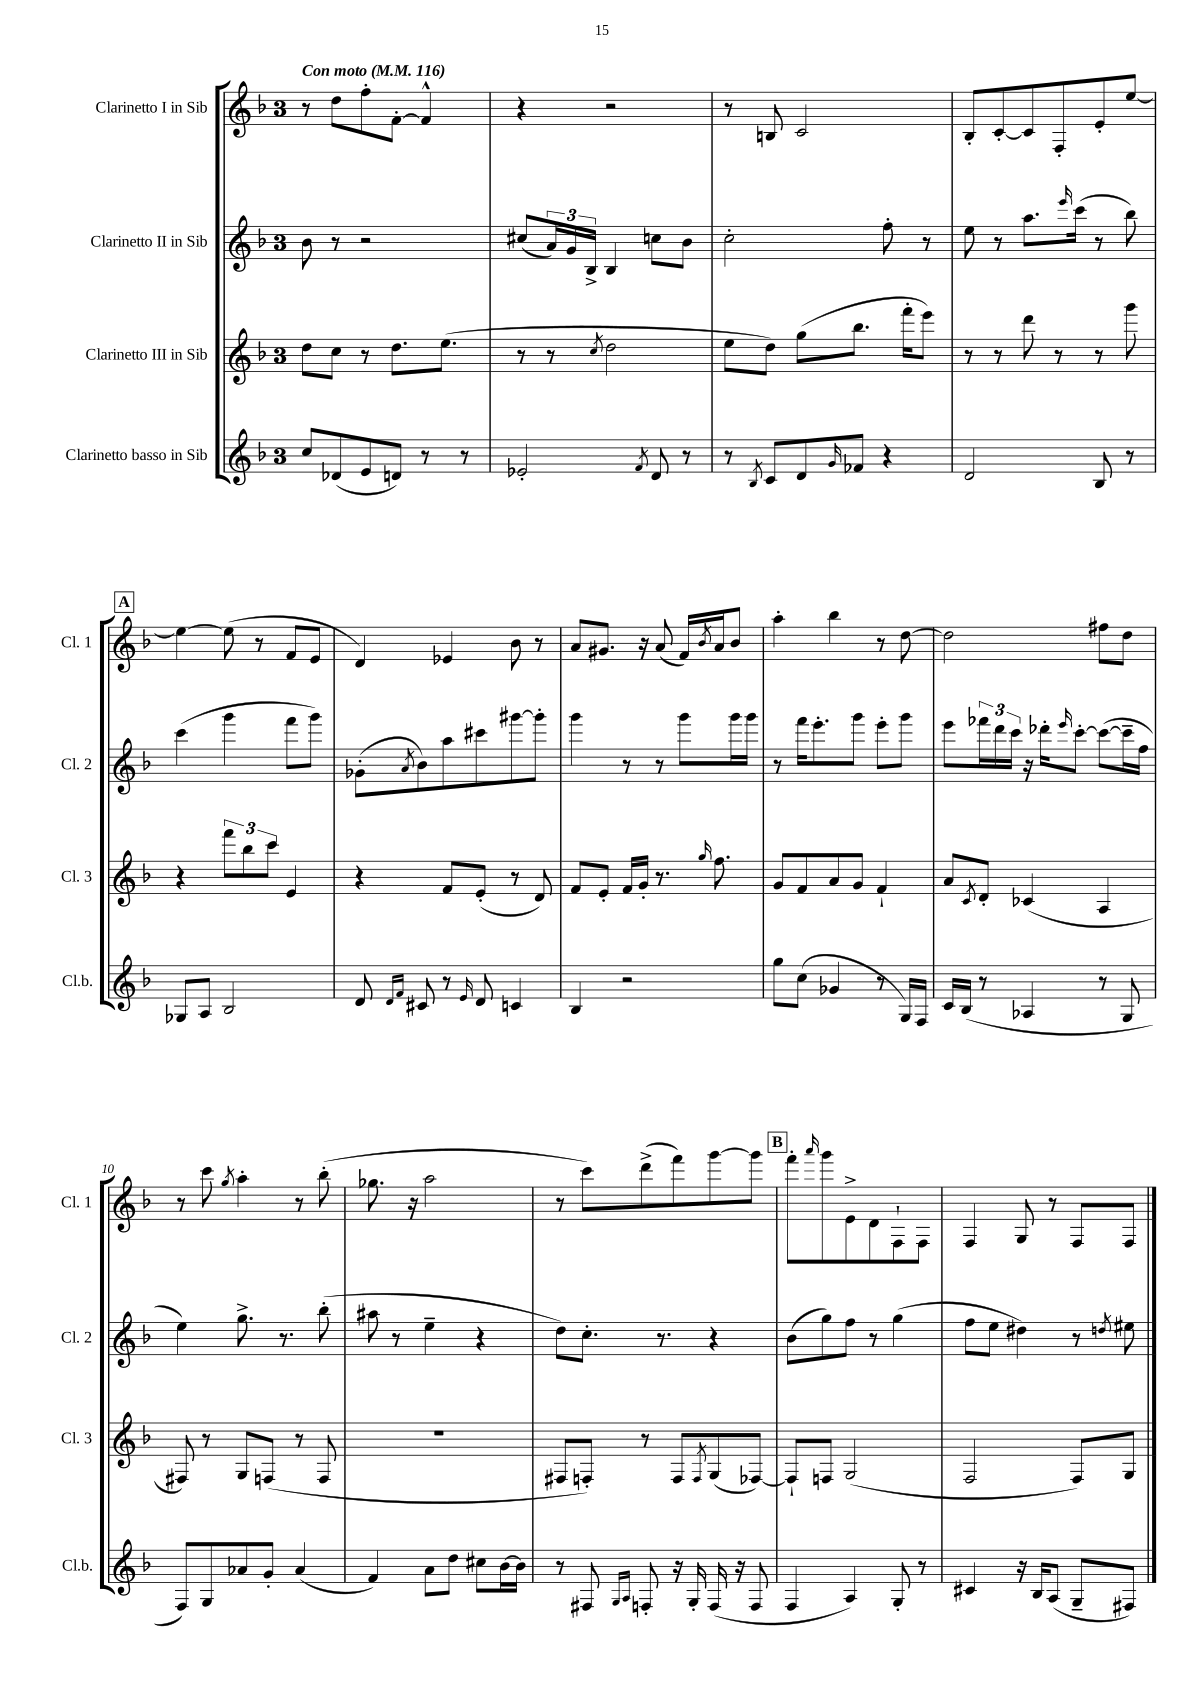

**kern	**kern	**kern	**kern
*staff4	*staff3	*staff2	*staff1
*clefG2	*clefG2	*clefG2	*clefG2
*k[b-]	*k[b-]	*k[b-]	*k[b-]
*M3/4	*M3/4	*M3/4	*M3/4
*MM116	*MM116	*MM116	*MM116
8cc/L	8dd\L	8b-\	8r
(8d-/	8cc\J	8r	8dd\L
8e/	8r	2r	8ff'\
8d/J)	8.dd\L	.	[8f'\J
8r	.	.	4f^^/]
.	(8.ee\J	.	.
8r	.	.	.
=	=	=	=
2e-'/	8r	(8cc#/L	4r
.	8r	24a/L)	.
.	.	24g/	.
.	.	24B-^/JJ	.
.	8qcc/	.	.
.	2dd\	4B-/	2r
8qf/	.	.	.
8d/	.	8cc\L	.
8r	.	8b-\J	.
=	=	=	=
8r	8ee\L	2cc'\	8r
8qB-/	.	.	.
8c/L	8dd\J)	.	8B/
8d/	(8gg\L	.	2c/
16qqg/	.	.	.
8f-/J	8.bb-\J	.	.
4r	.	8ff'\	.
.	16fff'\LK	.	.
.	8eee\J)	8r	.
=	=	=	=
2d/	8r	8ee\	8B-'/L
.	8r	8r	[8c'/
.	8ddd\	8.aa\L	8c/]
.	8r	.	8F'/
.	.	16qqeee/	.
.	.	(16ccc\Jk	.
8B-/	8r	8r	8e'/
8r	8ggg\	8bb-\)	[8ee/J
=	=	=	=
8G-/L	4r	(4ccc\	4ee\_
8A/J	.	.	.
2B-/	12fff\L	4ggg\	(8ee\]
.	12bb-\	.	.
.	.	.	8r
.	12ccc\J	.	.
.	4e/	8fff\L	8f/L
.	.	8ggg\J)	8e/J
=	=	=	=
8d/	4r	(8g-'\L	4d/)
16qqd/LL	.	.	.
16qqf/JJ	.	8qa/	.
8c#/	.	8b-\)	.
8r	8f/L	8aa\	4e-/
16qqe/	.	.	.
8d/	(8e'/J	8ccc#\	.
4c/	8r	[8ggg#\	8b-\
.	8d/)	8ggg#'\]J	8r
=	=	=	=
4B-/	8f/L	4ggg\	8a/L
.	8e'/J	.	8.g#/J
2r	16f/LL	8r	.
.	16g'/JJ	.	16r
.	8.r	8r	(8a/
.	.	8ggg\L	16f/LL)
.	16qqgg/	.	8qb-/
.	8.ff\	.	16a/J
.	.	16ggg\L	8b-/J
.	.	16ggg\JJ	.
=	=	=	=
8gg\L	8g/L	8r	4aa'\
(8cc\J	8f/	16fff\LK	.
.	.	8.eee'\	.
4g-/	8a/	.	4bb-\
.	8g/J	8ggg\J	.
8r	4f`/	8eee'\L	8r
16G/LL)	.	8ggg\J	[8dd\
16F/JJ	.	.	.
=	=	=	=
16c/LL	8a/L	8eee\L	2dd\]
(16B-/JJ	.	.	.
.	8qc/	.	.
8r	8d'/J	24fff-\L	.
.	.	24ddd\	.
.	.	24ccc\JJ	.
4A-/	(4c-/	16r	.
.	.	16ddd-'\LK	.
.	.	16qqeee/	.
.	.	[8ccc'\J	.
8r	4A/	(8ccc\_L	8ff#\L
8G/	.	16ccc~\]L	8dd\J
.	.	16ff\JJ	.
=	=	=	=
8F/L)	8F#/)	4ee\)	8r
8G/	8r	.	8ccc\
.	.	.	8qgg/
8a-/	8G/L	8.gg^\	4aa'\
8g'/J	(8F/J	.	.
.	.	8.r	.
(4a-/	8r	.	8r
.	8F/	(8bb-'\	(8bb-'\
=	=	=	=
4f/)	2.r	8aa#\	8.gg-\
.	.	8r	.
.	.	.	16r
8a\L	.	4ee~\	2aa\
8dd\J	.	.	.
8cc#\L	.	4r	.
[16b-\L	.	.	.
16b-\]JJ	.	.	.
=	=	=	=
8r	8F#/L	8dd\L)	8r
8F#/	8F'/J)	8.cc'\J	8ccc\L)
16qqG/LL	.	.	.
16qqA/JJ	.	.	.
8F'/	8r	.	(8ddd^\
.	.	8.r	.
16r	8F/L	.	8fff\)
16G'/	.	.	.
.	8qF/	.	.
(16F/	(8G/	4r	[8ggg\
16r	.	.	.
8F/	[8F-/J)	.	8ggg\]J
=	=	=	=
4F/	8F-`/]L	(8b-\L	8fff'\L
.	.	.	16qqaaa/
.	8F/J	8gg\)	8ggg\
4A/)	(2G/	8ff\J	8e^\
.	.	8r	8d\
8G'/	.	(4gg\	8F`\
8r	.	.	8F\J
=	=	=	=
4c#/	2F/	8ff\L	4F/
.	.	8ee\J	.
16r	.	4dd#\)	8G/
16B-/LK	.	.	.
(8A/J	.	.	8r
8G~/L	8F/L)	8r	8F/L
.	.	8qdd/	.
8F#/J)	8G/J	8ee#\	8F/J
==	==	==	==
*-	*-	*-	*-
